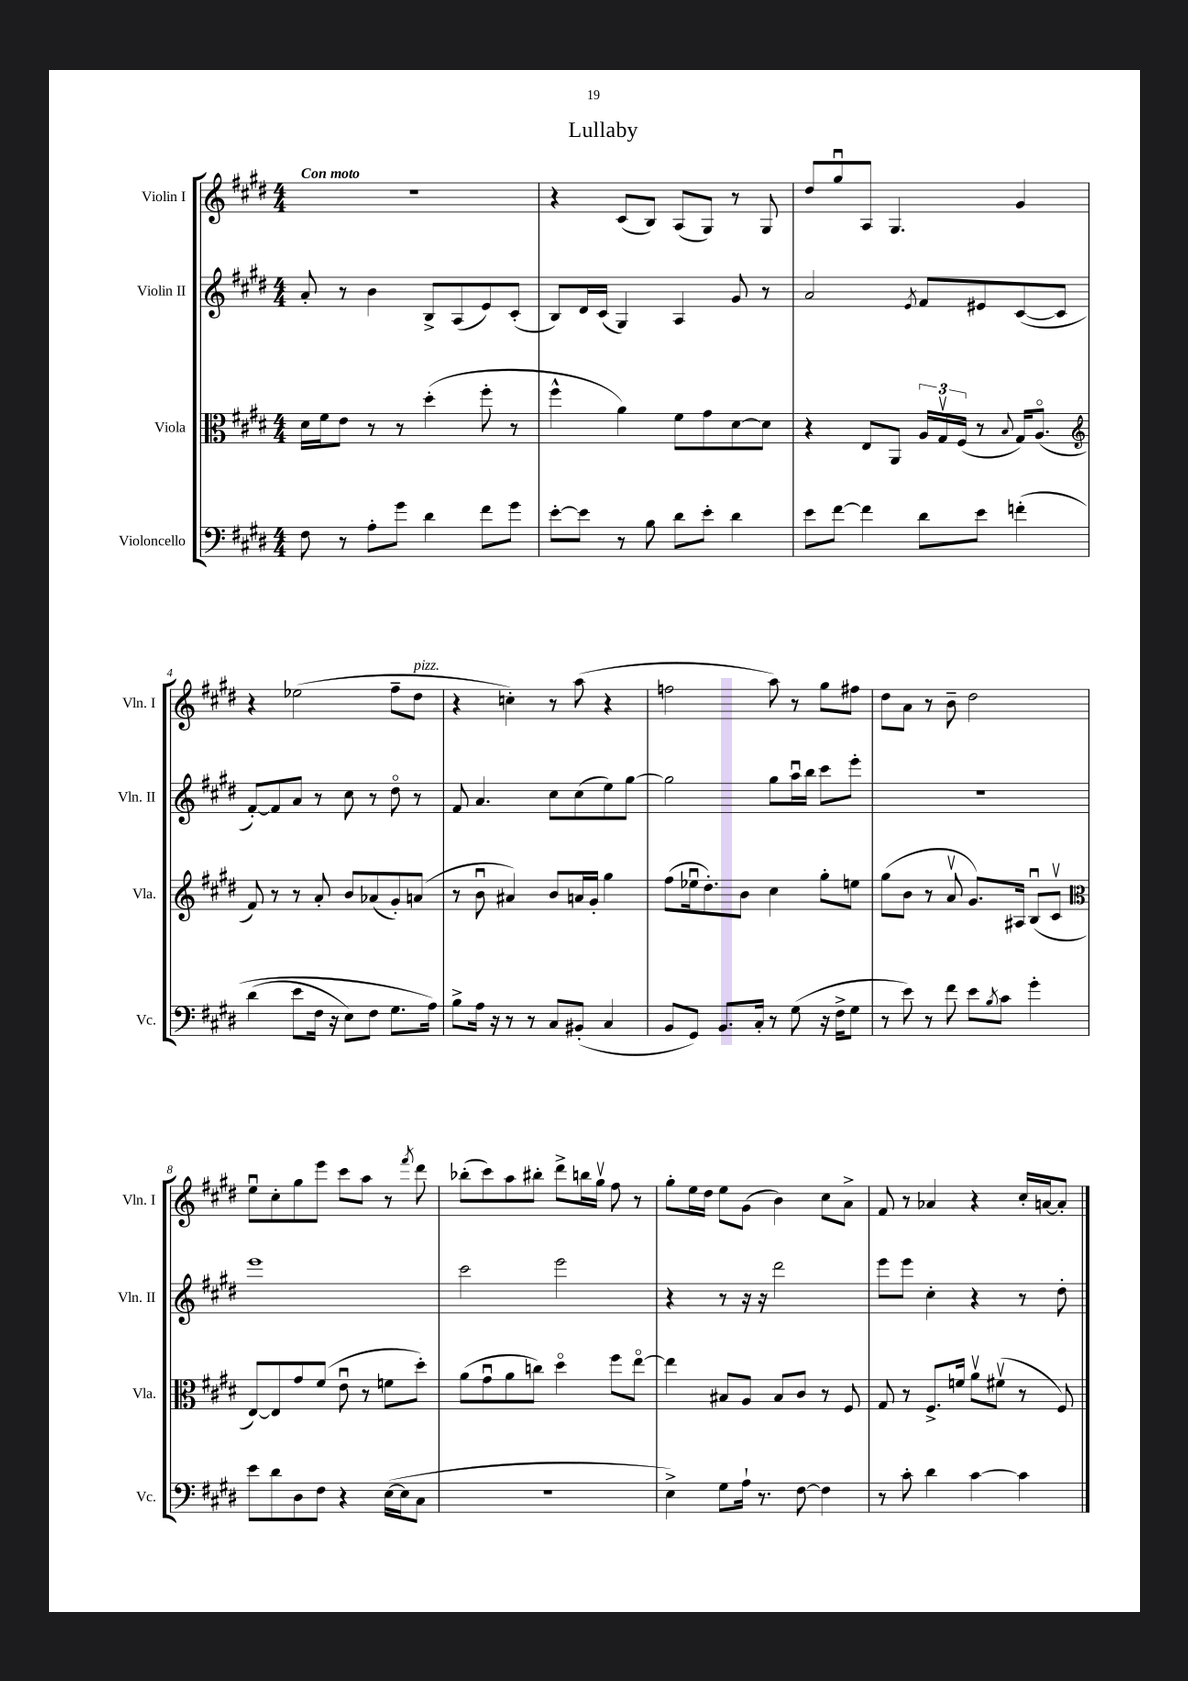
\header { title = "Lullaby" }
<<
\new StaffGroup <<
\new Staff = "s0" \with { instrumentName = "Violin I" shortInstrumentName = "Vln. I" } {
    \clef treble \key e \major \numericTimeSignature \time 4/4 \tempo "Con moto"
    r1 |
    r4 cis'8( b8) a8( gis8) r8 gis8 |
    dis''8 gis''8\downbow a8 gis4. gis'4 |
    r4 ees''2( fis''8-- dis''8^\markup { \italic "pizz." } |
    r4 c''4-.) r8 a''8( r4 |
    f''2 a''8) r8 gis''8 fis''8 |
    dis''8 a'8 r8 b'8-- dis''2 |
    e''8\downbow cis''8-. gis''8 e'''8 cis'''8 a''8 r8 \acciaccatura { fis'''8 } dis'''8 |
    bes''8-.( cis'''8) a''8 bis''8-. dis'''8-> b''16 gis''16\upbow fis''8 r8 |
    gis''8-. e''16 dis''16 e''8 gis'8( b'4) cis''8 a'8-> |
    fis'8 r8 aes'4 r4 cis''16-. a'16~ a'8-. \bar "|." |
}
\new Staff = "s1" \with { instrumentName = "Violin II" shortInstrumentName = "Vln. II" } {
    \clef treble \key e \major \numericTimeSignature \time 4/4
    a'8-. r8 b'4 b8-> a8( e'8) cis'8-.( |
    b8) dis'16 cis'16( gis4) a4 gis'8 r8 |
    a'2 \acciaccatura { e'8 } fis'8 eis'8 cis'8~( cis'8 |
    fis'8~-.) fis'8 a'8 r8 cis''8 r8 dis''8\flageolet r8 |
    fis'8 a'4. cis''8 cis''8( e''8) gis''8~ |
    gis''2 gis''8 a''16\downbow b''16 cis'''8 e'''8-. |
    R1 |
    e'''1 |
    cis'''2 e'''2 |
    r4 r8 r16 r16 dis'''2 |
    e'''8 e'''8 cis''4-. r4 r8 dis''8-. \bar "|." |
}
\new Staff = "s2" \with { instrumentName = "Viola" shortInstrumentName = "Vla." } {
    \clef alto \key e \major \numericTimeSignature \time 4/4
    dis'16 fis'16 e'8 r8 r8 dis''4-.( fis''8-. r8 |
    fis''4-^ a'4) fis'8 gis'8 dis'8~ dis'8 |
    r4 e8 a,8 \tuplet 3/2 { a16 gis16\upbow fis16( } r8 \appoggiatura { b8 } gis16) a8.\flageolet( |
    \clef treble fis'8) r8 r8 a'8-. b'8 aes'8( gis'8-.) a'8( |
    r8 b'8\downbow ais'4) b'8 a'16 gis'16-. gis''4 |
    fis''8( ees''16\downbow dis''8.-.) b'8 cis''4 gis''8-. e''8 |
    gis''8( b'8 r8 a'8\upbow gis'8.) ais16 b8\downbow( cis'8\upbow |
    \clef alto e8~) e8 gis'8 fis'8( e'8\downbow r8 f'8 dis''8-.) |
    a'8( gis'8\downbow a'8 c''8) dis''4\flageolet fis''8 e''8~\flageolet |
    e''4 bis8 a8 bis8 cis'8 r8 fis8 |
    gis8 r8 fis8.-> f'16 a'8\upbow fis'8\upbow( r8 fis8) \bar "|." |
}
\new Staff = "s3" \with { instrumentName = "Violoncello" shortInstrumentName = "Vc." } {
    \clef bass \key e \major \numericTimeSignature \time 4/4
    fis8 r8 a8-. gis'8 dis'4 fis'8 gis'8 |
    e'8~-. e'8 r8 b8 dis'8 e'8-. dis'4 |
    e'8 fis'8~ fis'4 dis'8 e'8 f'4-.\( |
    dis'4( e'8 fis16 r16 e8) fis8 gis8. a16\) |
    b8-> a16 r16 r8 r8 cis8 bis,8-.( cis4 |
    b,8 gis,8) b,8. cis16-. r8 gis8( r16 fis16-> gis8 |
    r8 e'8) r8 fis'8 e'8 \acciaccatura { b8 } cis'8 gis'4-. |
    e'8 dis'8 dis8 fis8 r4 e16~( e16 cis8 |
    R1 |
    e4->) gis8 a16-! r8. fis8~ fis4 |
    r8 cis'8-. dis'4 cis'4~ cis'4 \bar "|." |
}
>>
>>
